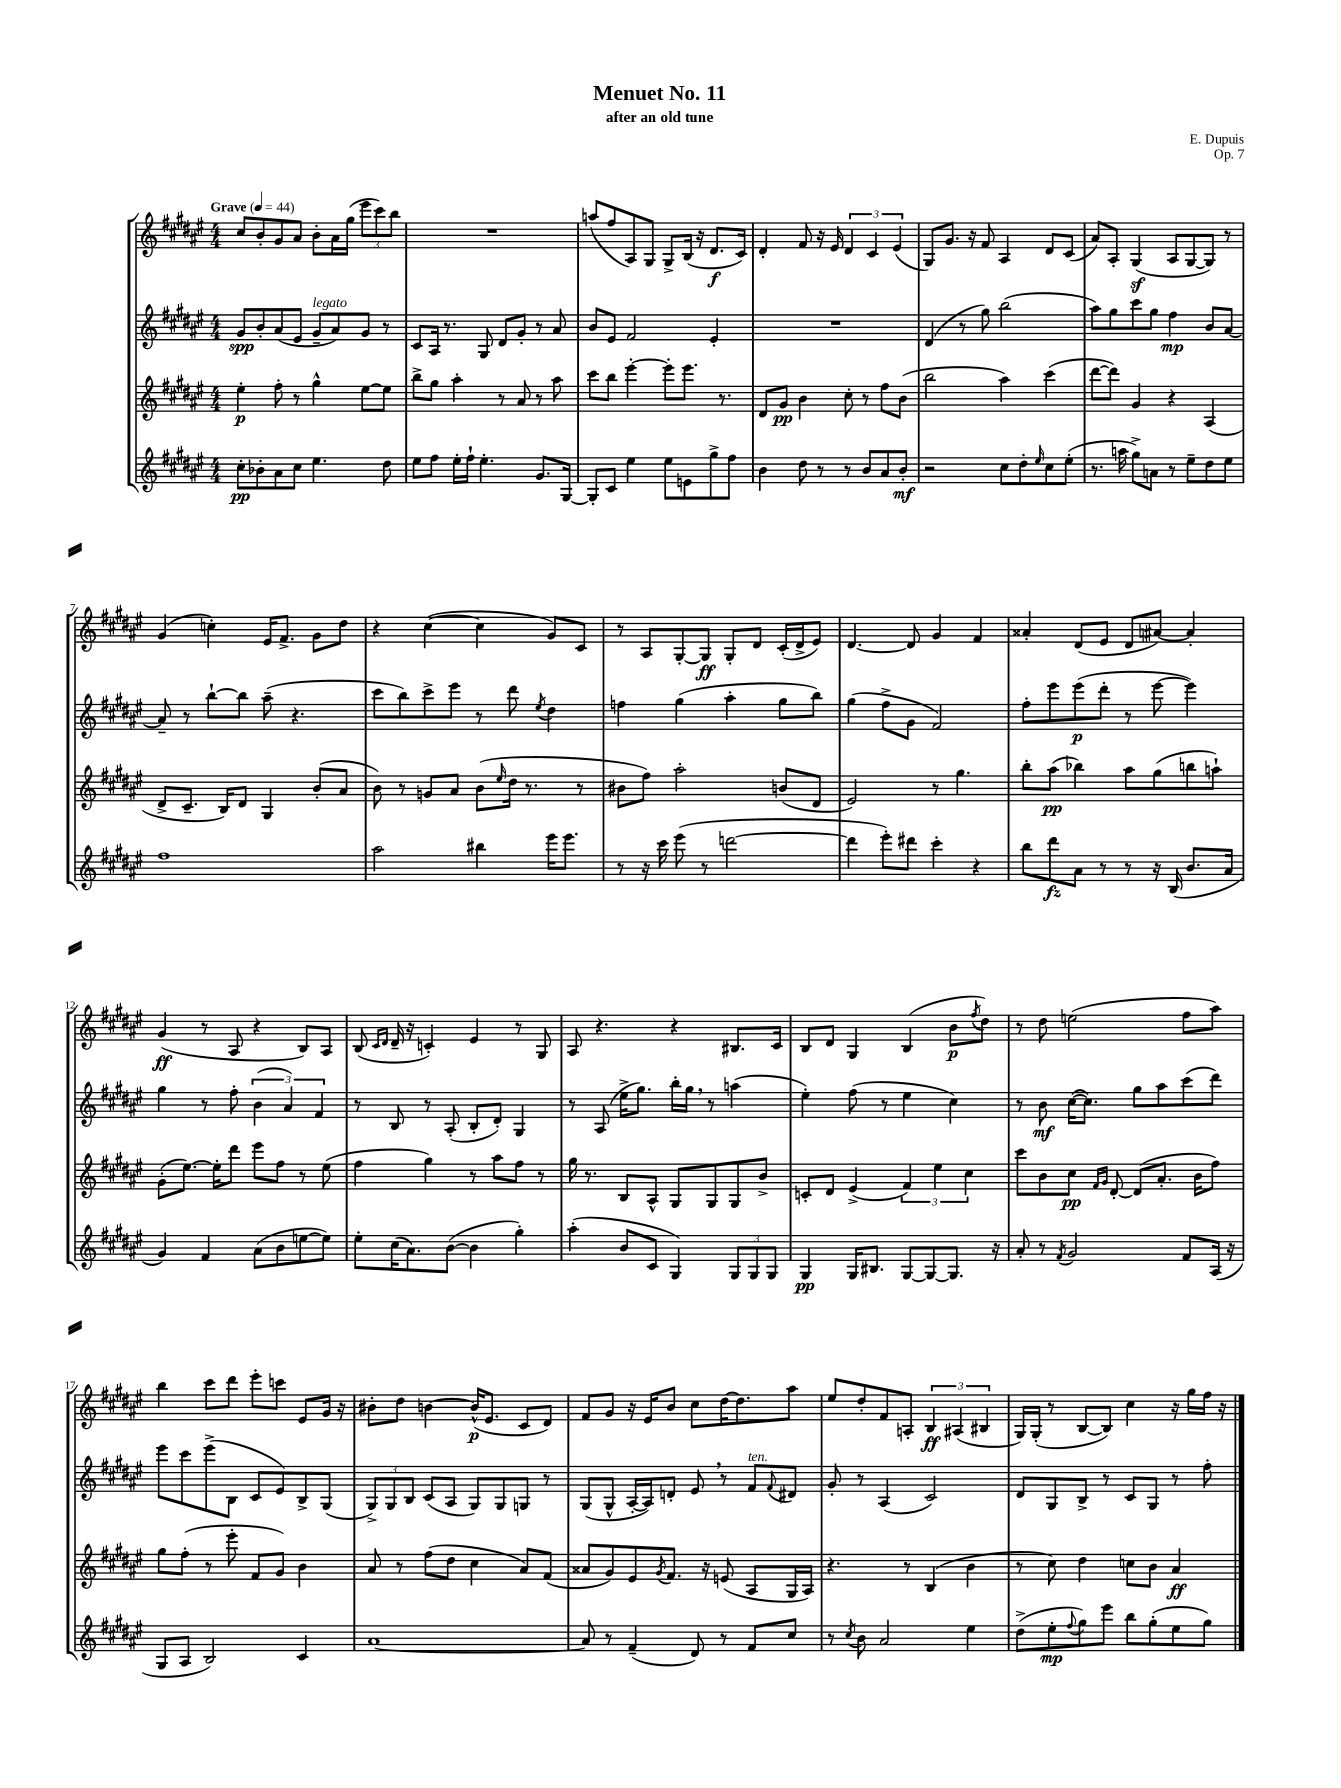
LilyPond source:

\header { title = "Menuet No. 11" composer = "E. Dupuis" subtitle = "after an old tune" opus = "Op. 7" }
<<
\new StaffGroup <<
\new Staff = "s0" {
    \clef treble \key fis \major \numericTimeSignature \time 4/4 \tempo "Grave" 4 = 44
    cis''8 b'8-. gis'8 ais'8 b'8-. ais'16 gis''16( \tuplet 3/2 { eis'''8 cis'''8) b''8 } |
    R1 |
    a''8( fis''8 ais8) gis8 gis8-> b16( r16 dis'8.\f cis'16) |
    dis'4-. fis'8 r16 eis'16 \tuplet 3/2 { dis'4 cis'4 eis'4( } |
    gis8) gis'8. r16 fis'8 ais4 dis'8 cis'8( |
    ais'8) ais8-. gis4\sf( ais8 gis8~ gis8) r8 |
    gis'4( c''4-.) eis'16 fis'8.-> gis'8 dis''8 |
    r4 cis''4~( cis''4 gis'8) cis'8 |
    r8 ais8 gis8~-. gis8\ff gis8-. dis'8 cis'16-.( dis'16-> eis'8) |
    dis'4.~ dis'8 gis'4 fis'4 |
    aisis'4-. dis'8( eis'8 dis'8 ais'8~) ais'4-. |
    gis'4\ff( r8 ais8 r4 b8) ais8 |
    b8( \grace { cis'16 dis'16 } dis'16-- r16 c'4-.) eis'4 r8 gis8 |
    ais8 r4. r4 bis8. cis'16 |
    b8 dis'8 gis4 b4( b'8\p \acciaccatura { fis''8 } dis''8) |
    r8 dis''8 e''2( fis''8 ais''8) |
    b''4 cis'''8 dis'''8 eis'''8-. c'''8 eis'8 gis'16 r16 |
    bis'8-. dis''8 b'4~ b'16-^\p( eis'8. cis'8 dis'8) |
    fis'8 gis'8 r16 eis'16 b'8 cis''8 dis''16~ dis''8. ais''8 |
    eis''8 dis''8-. fis'8 a8-. \tuplet 3/2 { b4\ff ais4( bis4 } |
    gis16) gis16-.( r8 b8~ b8) cis''4 r16 gis''16 fis''16 r16 \bar "|." |
}
\new Staff = "s1" {
    \clef treble \key fis \major \numericTimeSignature \time 4/4
    gis'8\spp b'8-. ais'8( eis'8 gis'8--^\markup { \italic "legato" } ais'8) gis'8 r8 |
    cis'8 ais16 r8. gis8 dis'8 gis'8-. r8 ais'8 |
    b'8 eis'8 fis'2 eis'4-. |
    R1 |
    dis'4( r8 gis''8) b''2( |
    ais''8) gis''8 cis'''8 gis''8 fis''4\mp b'8 ais'8~ |
    ais'8-- r8 b''8~-! b''8 ais''8--( r4. |
    cis'''8 b''8) cis'''8-> eis'''8 r8 dis'''8 \acciaccatura { eis''8 } dis''4 |
    f''4 gis''4( ais''4-. gis''8 b''8) |
    gis''4( fis''8-> gis'8 fis'2) |
    fis''8-. eis'''8 eis'''8\p( dis'''8-. r8 eis'''8~ eis'''4) |
    gis''4 r8 fis''8-. \tuplet 3/2 { b'4( ais'4) fis'4 } |
    r8 b8 r8 ais8-.( b8-. dis'8-.) gis4 |
    r8 ais8( eis''16-> gis''8.) b''16-. gis''16 \breathe r8 a''4( |
    eis''4-.) fis''8( r8 eis''4 cis''4) |
    r8 b'8\mf cis''16~( cis''8.) gis''8 ais''8 cis'''8( dis'''8) |
    eis'''8 cis'''8 eis'''8->( b8 cis'8 eis'8) b8-> gis8( |
    \tuplet 3/2 { gis8->) gis8 b8 } cis'8( ais8 gis8) gis8 g8 r8 |
    gis8( gis8-^ ais16~-. ais16) d'8-. eis'8 \breathe r8 fis'8^\markup { \italic "ten." } \appoggiatura { fis'8 } dis'8 |
    gis'8-. r8 ais4( cis'2) |
    dis'8 gis8 b8-> r8 cis'8 gis8 r8 fis''8-. \bar "|." |
}
\new Staff = "s2" {
    \clef treble \key fis \major \numericTimeSignature \time 4/4
    eis''4-.\p fis''8-. r8 gis''4-^ eis''8~ eis''8 |
    b''8-> gis''8 ais''4-. r8 ais'8 r8 ais''8 |
    cis'''8 b''8 eis'''4~-. eis'''8-. eis'''8. r8. |
    dis'8 gis'8\pp b'4 cis''8-. r8 fis''8 b'8( |
    b''2 ais''4) cis'''4( |
    dis'''8~ dis'''8) gis'4 r4 ais4( |
    dis'8-> cis'8.-- b16) dis'8 gis4 b'8-.( ais'8 |
    b'8) r8 g'8 ais'8 b'8( \grace { eis''16 } dis''16 r8. r8 |
    bis'8 fis''8) ais''2-. b'8( dis'8 |
    eis'2) r8 gis''4. |
    b''8-. ais''8\pp( bes''4) ais''8 gis''8( b''8 a''8-!) |
    gis'8-.( eis''8.~) eis''16-. dis'''8 eis'''8 fis''8 r8 eis''8( |
    fis''4 gis''4) r8 ais''8 fis''8 r8 |
    gis''16 r8. b8 ais8-^ gis8 gis8 gis8 b'8-> |
    c'8-. dis'8 eis'4->( \tuplet 3/2 { fis'4) eis''4 cis''4 } |
    cis'''8 b'8 cis''8\pp \grace { fis'16 gis'16 } dis'8~-. dis'8( ais'8.-. b'16 fis''8) |
    gis''8 fis''8-.( r8 eis'''8-. fis'8 gis'8) b'4 |
    ais'8 r8 fis''8( dis''8 cis''4 ais'8) fis'8( |
    aisis'8 gis'8) eis'8 \acciaccatura { gis'8 } fis'8. r16 e'8( ais8 gis16 ais16) |
    r4. r8 b4( b'4 |
    r8 cis''8) dis''4 c''8 b'8 ais'4\ff \bar "|." |
}
\new Staff = "s3" {
    \clef treble \key fis \major \numericTimeSignature \time 4/4
    cis''8-.\pp bes'8-. ais'8 cis''8 eis''4. dis''8 |
    eis''8 fis''8 eis''16-. fis''16-! eis''4.-. gis'8. gis16~ |
    gis8-. cis'8 eis''4 eis''8 e'8 gis''8-> fis''8 |
    b'4 dis''8 r8 r8 b'8 ais'8 b'8-.\mf |
    r2 cis''8 dis''8-. \grace { eis''16 } cis''8 eis''8-.( |
    r8. a''16 gis''8->) a'8 r8 eis''8-- dis''8 eis''8 |
    fis''1 |
    ais''2 bis''4 eis'''16 eis'''8. |
    r8 r16 cis'''16 eis'''8( r8 d'''2~ |
    d'''4 eis'''8-.) dis'''8 cis'''4-. r4 |
    b''8 dis'''8\fz ais'8 r8 r8 r16 b16( b'8. ais'16 |
    gis'4) fis'4 ais'8( b'8 e''8~ e''8) |
    eis''8-. cis''16( ais'8.) b'8~( b'4 gis''4-.) |
    ais''4-.( b'8 cis'8 gis4) \tuplet 3/2 { gis8 gis8 gis8 } |
    gis4\pp gis16 bis8. gis8~ gis8~ gis8. r16 |
    ais'8-. r8 \acciaccatura { fis'8 } gis'2 fis'8 ais16( r16 |
    gis8 ais8 b2) cis'4 |
    ais'1~ |
    ais'8 r8 fis'4--( dis'8) r8 fis'8 cis''8 |
    r8 \acciaccatura { cis''8 } b'8 ais'2 eis''4 |
    dis''8->( eis''8-.\mp \appoggiatura { fis''8 } gis''8) eis'''8 b''8 gis''8-.( eis''8 gis''8) \bar "|." |
}
>>
>>
